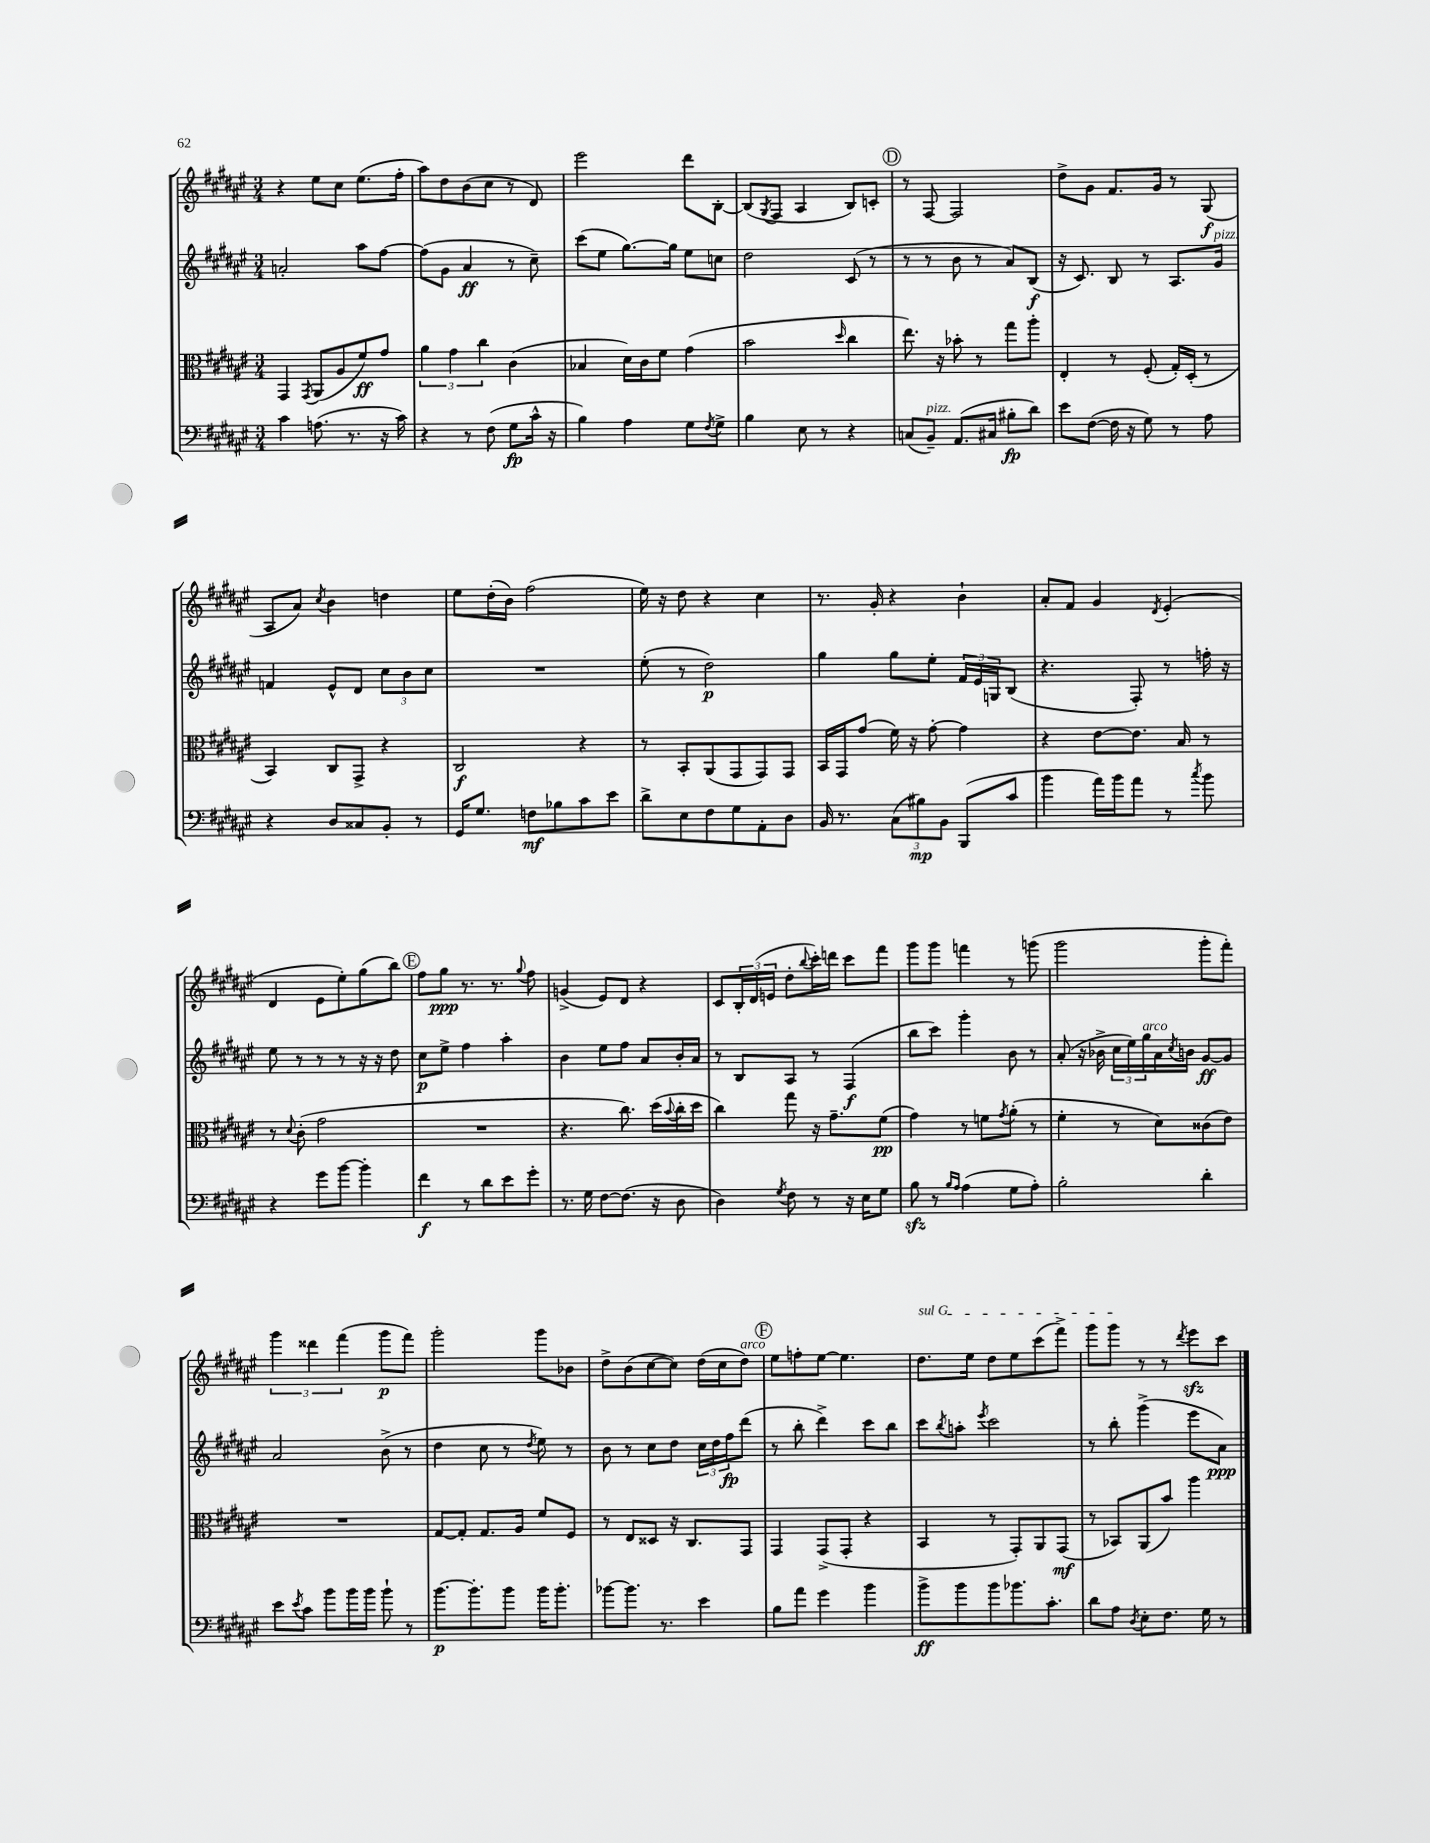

**kern	**kern	**kern	**kern
*staff4	*staff3	*staff2	*staff1
*clefF4	*clefC3	*clefG2	*clefG2
*k[f#c#g#d#a#e#]	*k[f#c#g#d#a#e#]	*k[f#c#g#d#a#e#]	*k[f#c#g#d#a#e#]
*M3/4	*M3/4	*M3/4	*M3/4
4c#	4GG#	2a'	4r
.	8qGG#	.	.
(8.A	(8AA#	.	8ee#
.	8A#	.	8cc#
8.r	.	.	.
.	8f#)	8aa#	(8.ee#
16r	8g#	[8ff#	.
16c#)	.	.	16ff#'
=	=	=	=
4r	6a#	(8ff#]	8aa#)
.	.	8g#	8dd#
.	6g#	.	.
8r	.	4a#	(8b
.	6cc#	.	.
(8F#	.	.	8cc#
8G#	(4c#	8r	8r
16c#^^	.	8cc#~)	8d#)
16r	.	.	.
=	=	=	=
4B)	4B-	(8ccc#	2eee#
.	.	8ee#	.
4A#	16d#)	[8.gg#)	.
.	16c#	.	.
.	8f#	.	.
.	.	16gg#]	.
8G#	(4g#	8ee#	8ddd#
8qF#	.	.	.
8G#^	.	8cc	[8B'
=	=	=	=
4B	2b	2dd#	(8B]
.	.	.	8qG#
.	.	.	8F#
8E#	.	.	4A#
8r	.	.	.
.	16qqdd#	.	.
4r	4cc#	(8c#	8B)
.	.	8r	8c'
=	=	=	=
(8C	8.ee#)	8r	8r
8BB~)	.	8r	[8F#
.	16r	.	.
(8.AA#	8b-'	8b	2F#]
.	8r	8r	.
16C#	.	.	.
8B#'	8gg#	8a#)	.
8d#)	8aa#'	(8B	.
=	=	=	=
8e#	4E#'	16r	8dd#^
.	.	8.c#)	.
([8F#	.	.	8g#
16F#]	8r	8B	8.f#
16r	.	.	.
8G#)	(8F#'	8r	.
.	.	.	16g#
8r	16G#')	8.A#	8r
.	(16D#'	.	.
8A#	8r	.	(8G#
.	.	16g#	.
=	=	=	=
4r	4BB)	4f	8A#
.	.	.	8a#)
.	.	.	8qcc#
8D#	8C#	8e#^^	4b
8C##	8GG#^	8d#	.
8BB'	4r	12cc#	4dd
.	.	12b	.
8r	.	.	.
.	.	12cc#	.
=	=	=	=
16GG#	2C#	2.r	8ee#
8.G#	.	.	.
.	.	.	(16dd#'
.	.	.	16b)
8F	.	.	(2ff#
8B-	.	.	.
8c#	4r	.	.
8e#	.	.	.
=	=	=	=
8d#^	8r	(8ee#'	16ee#)
.	.	.	16r
8E#	8BB'	8r	8dd#
8F#	(8AA#	2dd#)	4r
8G#	8GG#	.	.
8AA#'	8GG#)	.	4cc#
8D#	8GG#	.	.
=	=	=	=
16BB	16BB	4gg#	8.r
8.r	16GG#	.	.
.	(8g#	.	.
.	.	.	16g#'
(12C#	16f#)	8gg#	4r
.	16r	.	.
12B#)	.	.	.
.	[8g#'	8ee#'	.
12BB	.	.	.
(8BBB	4g#]	24f#	4b`
.	.	24e#	.
.	.	24G	.
8c#	.	(8B	.
=	=	=	=
4b	4r	4.r	8a#'
.	.	.	8f#
16a#)	[8e#	.	4g#
16b	.	.	.
8a#	8.e#]	8F#')	.
.	.	.	8qd#
8r	.	8r	(4e#'
.	16B	.	.
8qcc#	.	.	.
8b	8r	16ff'	.
.	.	16r	.
=	=	=	=
4r	8r	8ee#	4d#
.	8qqd#	.	.
.	(8c#'	8r	.
8g#	2g#	8r	8e#
[8b	.	8r	8ee#')
4b']	.	16r	(8gg#
.	.	16r	.
.	.	8dd#	8bb)
=	=	=	=
4f#	2.r	8cc#	8ff#
.	.	8ee#^	8gg#
8r	.	4ff#	8.r
8d#	.	.	.
.	.	.	8.r
8e#	.	4aa#'	.
.	.	.	8qqgg#
8g#'	.	.	8ff#
=	=	=	=
8.r	4.r	4b	(4g^
16G#	.	.	.
[8F#	.	8ee#	8e#)
(8.F#]	8.cc#)	8ff#	8d#
.	.	8a#	4r
16r	(16dd#	.	.
.	8qqb	.	.
8D#	16cc#'	16b'	.
.	16dd#	16a#	.
=	=	=	=
4D#)	4cc#)	8r	8c#
.	.	8B	24B'
.	.	.	(24d#
.	.	.	24e
8qG#	.	.	.
8F#	8gg#	8A#	8dd#'
.	.	.	8qqbb
8r	16r	8r	16ccc#')
.	8.g#~	.	16ddd
16r	.	(4F#	8ccc#
16E#	.	.	.
8G#	(8f#	.	8fff#
=	=	=	=
8B	4g#)	8bb	8ggg#
8r	.	8ccc#)	8ggg#
16qqB	.	.	.
16qqA#	.	.	.
(4A#	8r	4ggg#'	4fff
.	8f	.	.
.	8qg#	.	.
8G#	(8a#'	8b	8r
8A#')	8r	8r	(8ggg
=	=	=	=
2B'	4f#'	(8a#'	2ggg#
.	.	16r	.
.	.	16b-^	.
.	8r	24cc#	.
.	.	24ee#)	.
.	.	24gg#	.
.	8d#)	16a#	.
.	.	8qcc#	.
.	.	16b	.
4d#'	(8c##	[8g#	8ggg#'
.	8e#)	8g#]	8fff#')
=	=	=	=
8e#	2.r	2a#	6ggg#
8qe#	.	.	.
8c#	.	.	.
.	.	.	6ddd##
8b	.	.	.
.	.	.	(6fff#
16b	.	.	.
16b	.	.	.
8b`	.	(8b^	8ggg#
8r	.	8r	8fff#)
=	=	=	=
[8.b	[8G#	4dd#	2ggg#'
.	8G#']	.	.
8.b']	.	.	.
.	8.G#	8cc#	.
8b	.	8r	.
.	16A#	.	.
.	.	8qdd#	.
16b	8f#	8ee#)	8ggg#
8.b'	.	.	.
.	8F#	8r	8b-
=	=	=	=
[8b-	8r	8b	8dd#^
8.b-]	8E#	8r	(8b
.	8D##	8cc#	[8cc#
8.r	.	.	.
.	16r	8dd#	8cc#])
.	8.C#	.	.
4e#	.	24cc#	(16dd#
.	.	24dd#	.
.	.	.	16cc#
.	.	24ff#	.
.	8GG#	(8ddd#	8dd#)
=	=	=	=
8B	4GG#	8r	8ee#
8a#	.	8bb'	8ff'
4g#	(8GG#^	4ddd#^)	[8ee#
.	8GG#'	.	4.ee#]
4b	4r	8ccc#	.
.	.	8bb	.
=	=	=	=
8b^	4BB	8ccc#	8.dd#
.	.	8qbb	.
8b	.	8aa'	.
.	.	.	16ee#
.	.	8qeee#	.
8b	8r	2ccc#	8dd#
8.b-	8GG#')	.	8ee#
.	8AA#	.	(8ccc#
8.c#'	.	.	.
.	(8GG#	.	8fff#^)
=	=	=	=
8d#	8r	8r	8ggg#
8A#	8BB-)	8bb'	8ggg#
8qD#	.	.	.
8E#'	(8AA#	(4ggg#^	8r
8.F#	8b)	.	8r
.	.	.	8qddd#
.	4aa#	8eee#	8eee#
16G#	.	.	.
8r	.	8a#)	8ccc#
==	==	==	==
*-	*-	*-	*-
